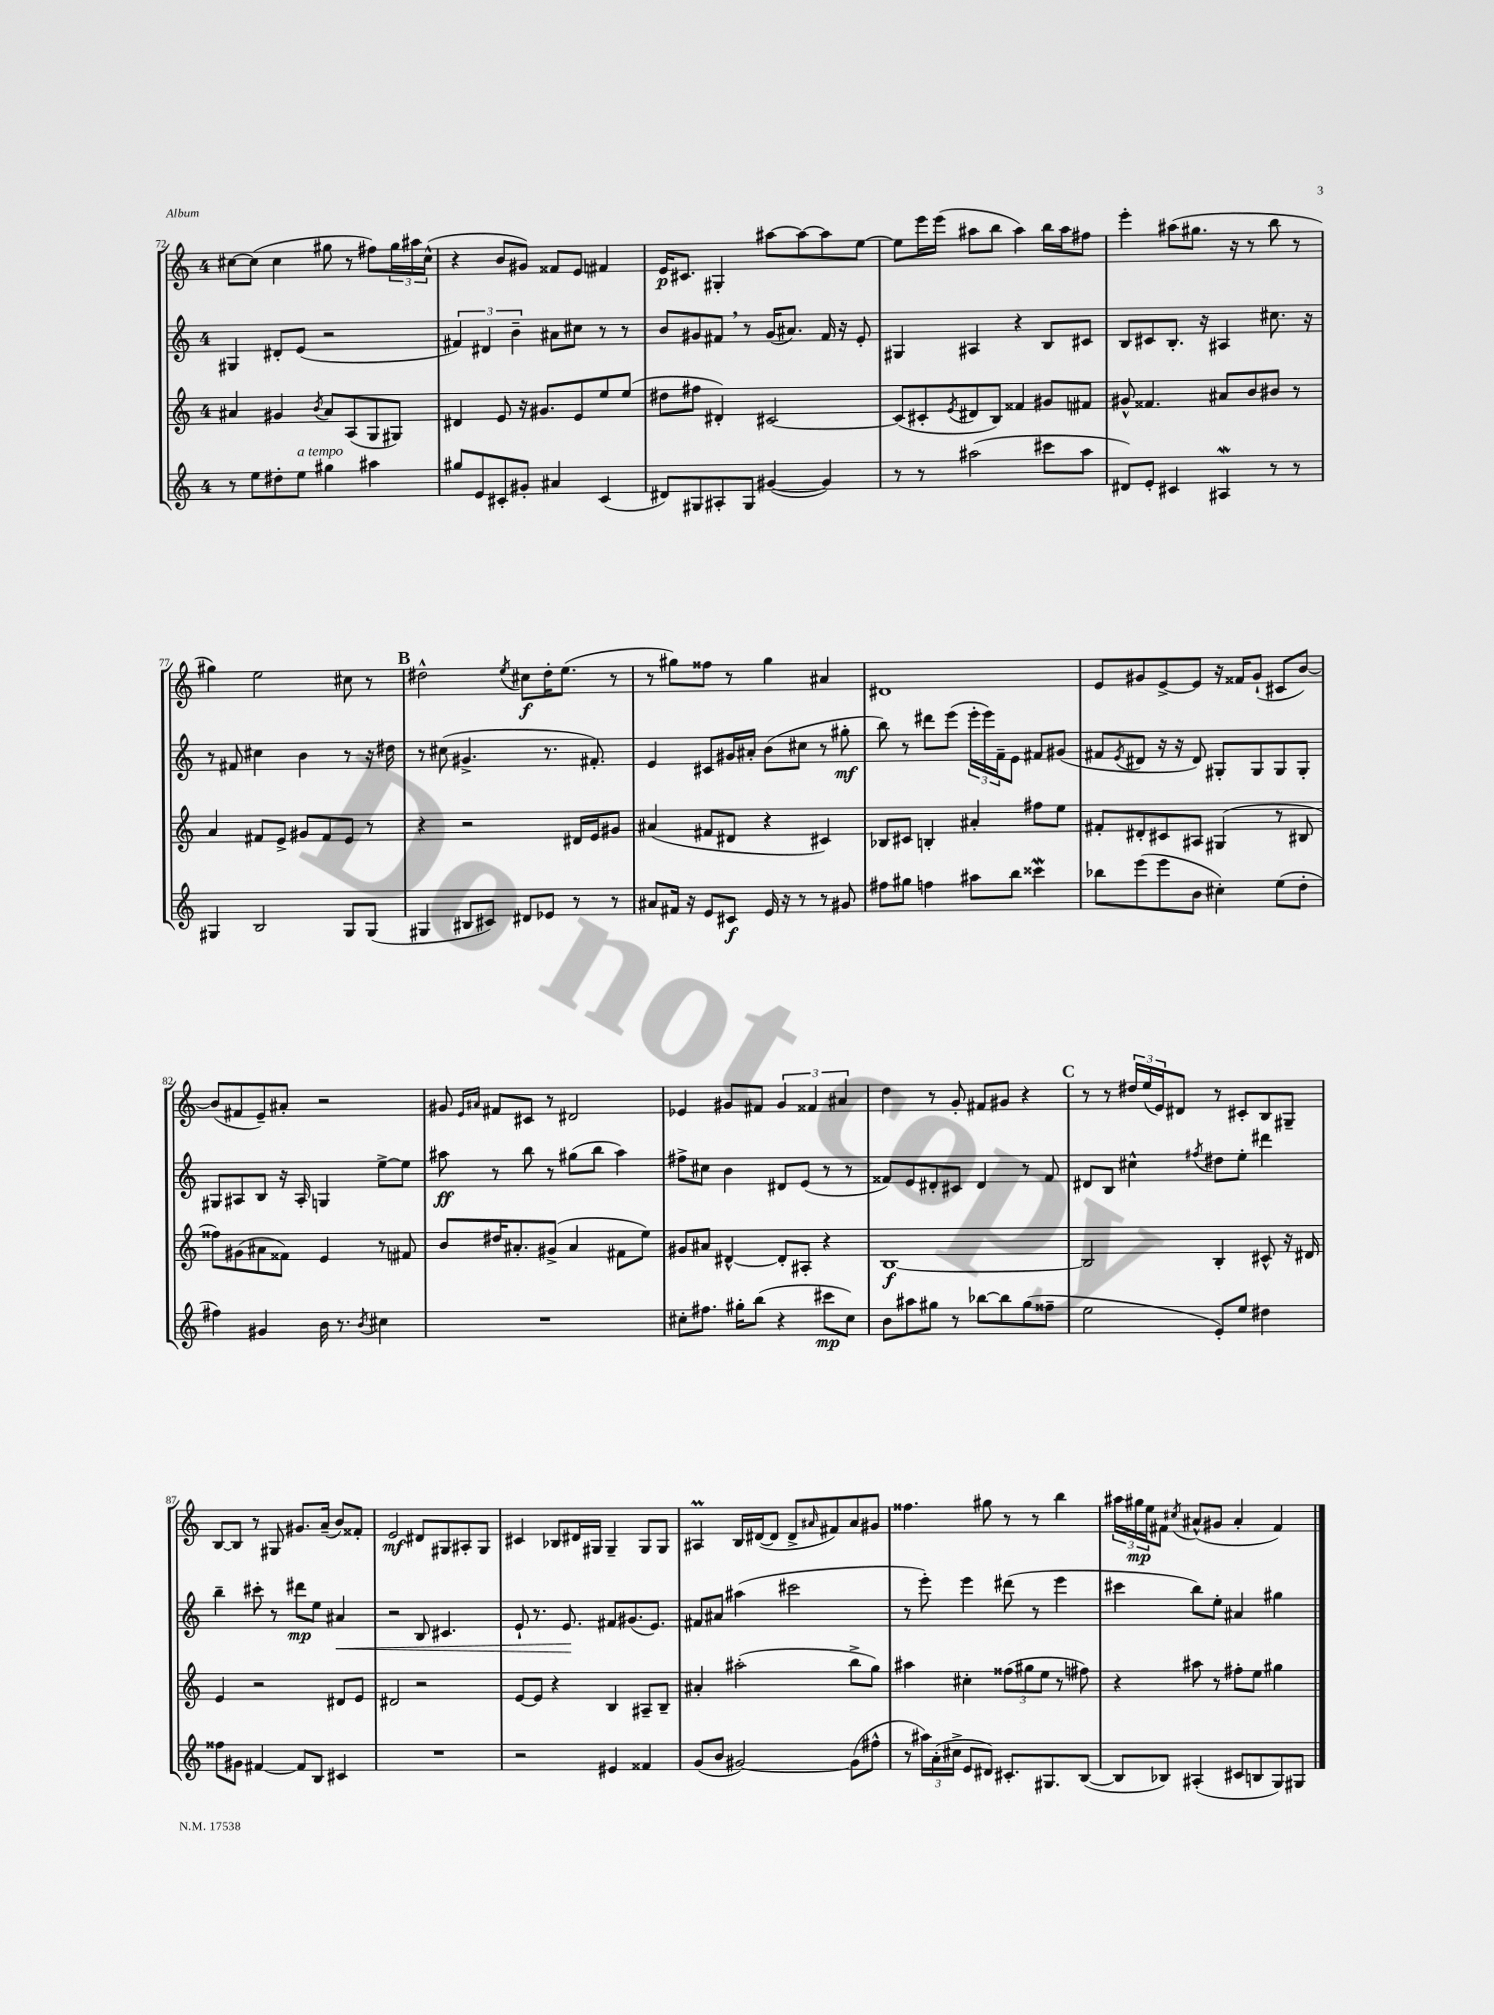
<<
\new StaffGroup <<
\new Staff = "s0" {
    \clef treble \key c \major \once \override Staff.TimeSignature.style = #'single-digit \time 4/4
    cis''8~ cis''8( cis''4 gis''8 r8 fis''8) \tuplet 3/2 { gis''16 ais''16 cis''16-^( } |
    r4 b'8 gis'8) fisis'8 e'8 fis'4 |
    e'16\p cis'8. gis4-. ais''8~ ais''8~ ais''8 e''8~ |
    e''8 e'''16 e'''16( ais''8 b''8 ais''4) b''16 ais''16 fis''8 |
    e'''4-. ais''8( gis''8. r16 r8 b''8 r8 |
    gis''4) e''2 cis''8 r8 |
    \mark \markup { \bold "B" } dis''2-^ \acciaccatura { e''8 } cis''8\f dis''16-. e''8.( r8 |
    r8 gis''8) fisis''8 r8 gis''4 ais'4 |
    dis'1 |
    e'8 gis'8 e'8~-> e'8 r16 fisis'16 gis'8-!( cis'8 b'8~) |
    b'8( fis'8 e'8--) ais'8-. r2 |
    gis'8 \grace { e'16 ais'16 } fis'8 cis'8 r8 dis'2 |
    ees'4 gis'8 fis'8 \tuplet 3/2 { gis'4 fisis'4 ais'4 } |
    d''4 r8 g'8-. fis'8 gis'8 r4 |
    \mark \markup { \bold "C" } r8 r8 \tuplet 3/2 { dis''16 e''16( e'16) } dis'8 r8 cis'8-. b8 gis8-- |
    b8~ b8 r8 gis8 gis'8. a'16--( b'8) fisis'8-. |
    e'2\mf dis'8 gis8 ais8-. gis8 |
    cis'4 bes8 dis'16 gis16 gis4-- gis8 gis8 |
    ais4\prall b16 dis'16~( dis'8 dis'8-> \grace { ais'16 } fis'8) ais'8 gis'8 |
    fisis''4. gis''8 r8 r8 b''4 |
    \tuplet 3/2 { ais''16 gis''16\mp e''16 } fis'8 \acciaccatura { cis''8 } ais'8-^( gis'8 ais'4-. fis'4) \bar "|." |
}
\new Staff = "s1" {
    \clef treble \key c \major \once \override Staff.TimeSignature.style = #'single-digit \time 4/4
    gis4 dis'8-. e'8( r2 |
    \tuplet 3/2 { fis'4) dis'4 b'4-- } ais'8 cis''8 r8 r8 |
    b'8 gis'8 fis'8 \breathe r8 gis'16( ais'8.) fis'16 r16 e'8-. |
    gis4 ais4 r4 b8 cis'8 |
    b8 cis'8 b8.-. r16 ais4 cis''8. r16 |
    r8 fis'8 cis''4 b'4 r8 r16 dis''16 |
    \mark \markup { \bold "B" } r8 cis''8( gis'4.-> r8. fis'8.-.) |
    e'4 cis'8 gis'16 ais'16-. b'8( cis''8 r8 gis''8-.\mf |
    b''8) r8 dis'''8 e'''8( \tuplet 3/2 { e'''16-. e'''16) f'16-- } e'8 fis'8 gis'8( |
    fis'8 \acciaccatura { e'8 } dis'8 r16 r16 dis'8) gis8-. gis8 gis8 gis8-. |
    gis8 ais8 b8 r16 ais16-. g4 e''8~-> e''8 |
    ais''8\ff r8 b''8 r8 gis''8( b''8 ais''4) |
    fis''8-> cis''8 b'4 dis'8 e'8( r8 r8 |
    fisis'8) e'8 dis'8-. cis'8 dis'4 r8 fisis'8 |
    \mark \markup { \bold "C" } dis'8 b8 cis''4-^ \acciaccatura { fis''8 } dis''8 e''8-. dis'''4 |
    b''4-- cis'''8-. r8 dis'''8\mp e''8 ais'4\< |
    r2 b8 cis'4. |
    e'8-! r8. e'8.\! fis'8 gis'8.( e'8.) |
    fis'8 ais'8 ais''4( cis'''2 |
    r8 e'''8-.) e'''4 dis'''8( r8 e'''4 |
    cis'''4 b''8) e''8-. ais'4 gis''4 \bar "|." |
}
\new Staff = "s2" {
    \clef treble \key c \major \once \override Staff.TimeSignature.style = #'single-digit \time 4/4
    ais'4 gis'4 \acciaccatura { b'8 } ais'8 a8( g8 gis8) |
    dis'4 e'8 r16 gis'8. e'8 e''8 e''8( |
    dis''8 fis''8 dis'4-.) cis'2~ |
    cis'8( cis'8-. \acciaccatura { e'8 } dis'8 b8) fisis'4 gis'8 fis'8 |
    gis'8-^ fisis'4. ais'8 b'8 bis'8 r8 |
    a'4 fis'8 e'8-> gis'8 fis'8 e'8 r8 |
    \mark \markup { \bold "B" } r4 r2 dis'16 e'16 gis'8 |
    ais'4( fis'8 dis'8 r4 cis'4) |
    bes8 cis'8 b4-. ais'4-. fis''8 e''8 |
    fis'8-. dis'8-. cis'8 ais8 gis4( r8 bis8 |
    fisis''8) gis'8( ais'8 fisis'8) e'4 r8 fis'8 |
    b'8 dis''16 ais'8.-. gis'8->( ais'4 fis'8 e''8) |
    gis'8 ais'8 dis'4~-^ dis'8-. ais8-. r4 |
    b1~\f |
    \mark \markup { \bold "C" } b2 b4-. cis'8-^ r16 dis'16 |
    e'4 r2 dis'8 e'8 |
    dis'2 r2 |
    e'8~ e'8 r4 b4 ais8-- b8-- |
    ais'4-. ais''2-.( b''8-> g''8) |
    ais''4 cis''4-. \tuplet 3/2 { fisis''8( gis''8 e''8 } r8 fis''8) |
    r4 ais''8 r8 fis''8-. e''8 gis''4 \bar "|." |
}
\new Staff = "s3" {
    \clef treble \key c \major \once \override Staff.TimeSignature.style = #'single-digit \time 4/4
    r8 e''8 dis''8-. e''8^\markup { \italic "a tempo" } gis''4 ais''4 |
    gis''8 e'8 cis'8-. gis'8-. ais'4 cis'4( |
    dis'8) gis8 ais8-. gis8 gis'4~( gis'4) |
    r8 r8 ais''2( cis'''8 ais''8 |
    dis'8) e'8-. cis'4 ais4\mordent r8 r8 |
    gis4 b2 gis8 gis8( |
    \mark \markup { \bold "B" } gis4 bis8 cis'8) dis'8 ees'8 r8 r8 |
    ais'8 fis'16 r16 e'8 cis'8\f e'16 r16 r8 r8 gis'8 |
    fis''8 gis''8 f''4 ais''8 b''8 cisis'''4\mordent |
    bes''8 e'''8( e'''8 b'8 cis''4-.) e''8( d''8-. |
    fis''4) gis'4 b'16 r8. \acciaccatura { b'8 } cis''4 |
    R1 |
    cis''8-. fis''8. gis''16-. b''8( r4 cis'''8\mp cis''8) |
    b'8 ais''8 gis''8 r8 bes''8~ bes''8 gis''8( fisis''8-- |
    \mark \markup { \bold "C" } e''2 e'8-.) e''8 dis''4 |
    fisis''8 gis'8 fis'4~ fis'8 b8 cis'4 |
    R1 |
    r2 eis'4 fisis'4 |
    g'8( b'8 gis'2~) gis'8( fis''8-^ |
    r8 \tuplet 3/2 { ais''16) a'16-.( cis''16-> } e'8 dis'8) cis'8.-. gis8. b8~( |
    b8 bes8) ais4-.( cis'8 b8 g8) gis8 \bar "|." |
}
>>
>>
\layout { \context { \Score currentBarNumber = #72 } }
